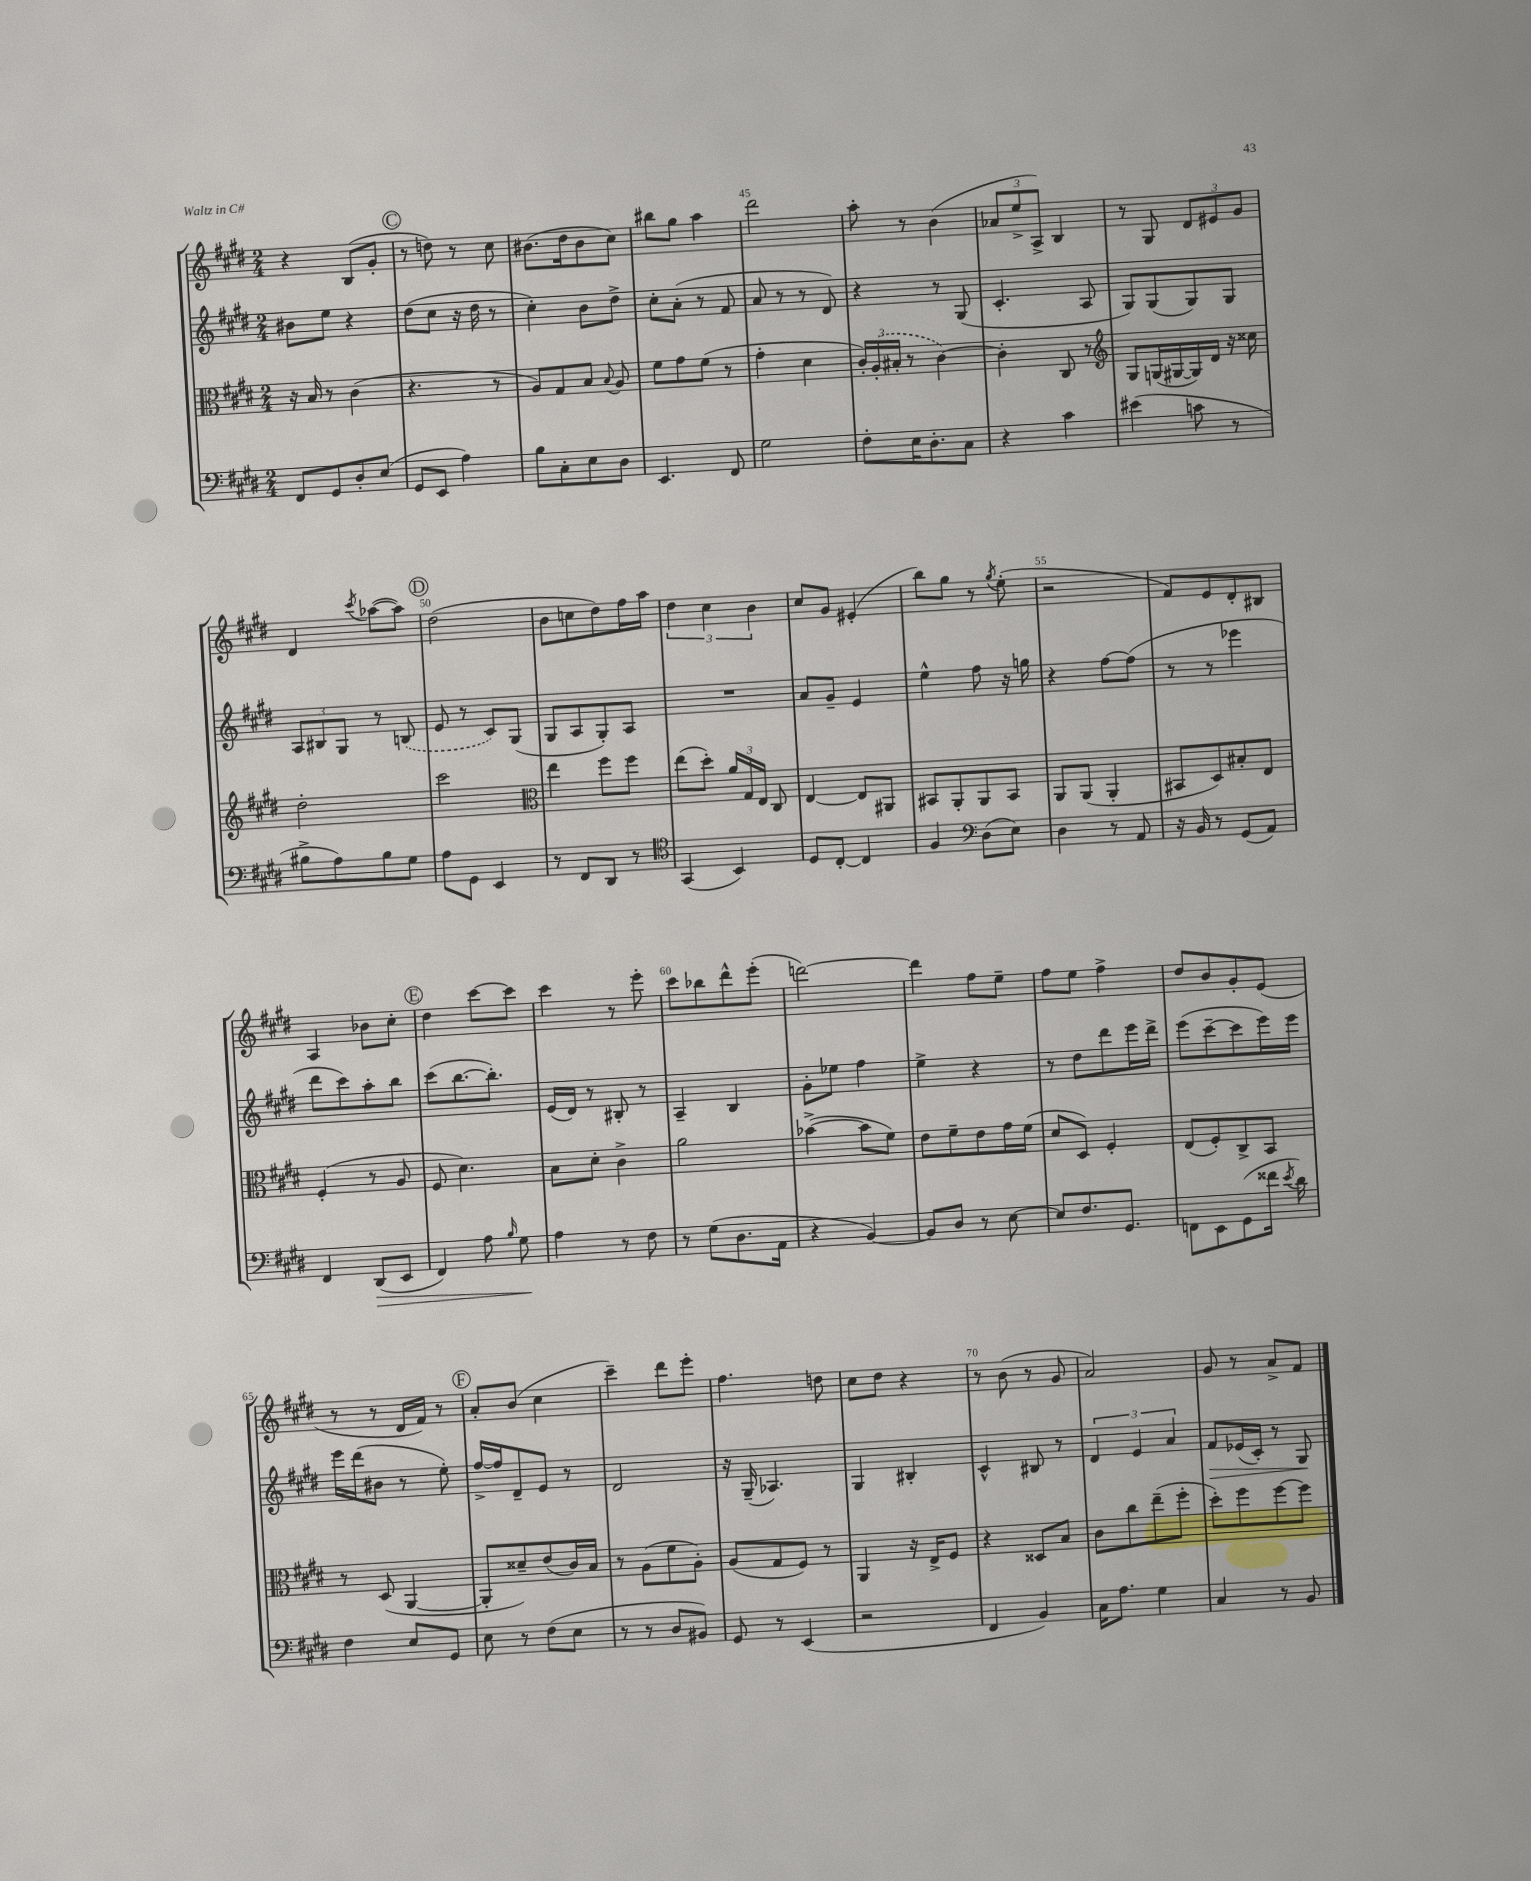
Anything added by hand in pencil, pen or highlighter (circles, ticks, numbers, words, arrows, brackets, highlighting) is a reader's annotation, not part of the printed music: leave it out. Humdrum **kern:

**kern	**kern	**kern	**kern
*staff4	*staff3	*staff2	*staff1
*clefF4	*clefC3	*clefG2	*clefG2
*k[f#c#g#d#]	*k[f#c#g#d#]	*k[f#c#g#d#]	*k[f#c#g#d#]
*M2/4	*M2/4	*M2/4	*M2/4
8FF#/L	16r	8b#\L	4r
.	16B/	.	.
8GG#/	8r	8ee\J	.
8D#'/	(4c#\	4r	(8B/L
(8E/J	.	.	8g#'/J
=	=	=	=
8GG#/L	4.r	(8dd#\L	8r
8EE/J	.	8cc#\J	8dd\)
4A\)	.	16r	8r
.	.	16dd#\	.
.	8r	8r	8cc#\
=	=	=	=
8B\L	8A/L)	4cc#'\)	(8.b#\L
8C#'\	8G#/	.	.
.	.	.	16dd#\k
8E\	8B/J	8b\L	8b#\
.	8qqB/	.	.
8D#\J	8A/	8dd#^\J	8cc#\J)
=	=	=	=
4.EE/	8f#\L	8cc#'\L	8bb#\L
.	8g#\	(8a'\J	8gg#\J
.	(8f#\J	8r	4aa\
8FF#/	8r	8f#/	.
=	=	=	=
2G#\	4g#'\	8a/	2ddd#\
.	.	8r	.
.	4d#\	8r	.
.	.	8d#/)	.
=	=	=	=
8F#'\L	24c#'/LL)	4r	8aa'\
.	(24A'/	.	.
.	24B#'/JJ	.	.
16E\K	8r	.	8r
8.D#'\	.	.	.
.	[4c#\)	8r	(4b\
8C#\J	.	(8G#/	.
=	=	=	=
4r	4c#'\]	4.c#'/	12a-/L
.	.	.	12ee^/
.	.	.	12A^/J)
4c#\	8C#/	.	4B/
.	8r	8A/	.
=	=	=	=
*	*clefG2	*	*
(4e#\	8G#/L	8G#/L)	8r
.	(16G/L	(8G#/	8G#/
.	[16G#/	.	.
8c\	16G#/])	8G#/)	12d#/L
.	16d#/JJ	.	.
.	.	.	12e#/
8r	16r	8G#/J	.
.	.	.	12g#/J
.	16cc##\	.	.
=	=	=	=
8B#^\L	2dd#'\	12A/L	4d#/
.	.	12B#/	.
8A\)	.	.	.
.	.	12G#/J	.
.	.	.	8qccc#/
8B#\	.	8r	([8aa-\L
8G#\J	.	(8B/	8aa-\]J)
=	=	=	=
8A\L	2ccc#\	8e/	(2dd#\
8GG#\J	.	8r	.
4EE/	.	8c#/L)	.
.	.	(8G#/J	.
=	=	=	=
*	*clefC3	*	*
8r	4ee\	8G#/L	8b\L
8FF#/L	.	8A/	8cc\
8DD#/J	8ff#\L	8G#'/)	8dd#\)
8r	8ff#\J	8A/J	16ff#\L
.	.	.	16aa\JJ
=	=	=	=
*clefC4	*	*	*
(4GG#/	(8ee\L	2r	6dd#\
.	8dd#'\J)	.	.
.	.	.	6cc#\
4BB/)	24a/LL	.	.
.	24G#/	.	.
.	24E/JJ	.	6b\
.	8C#/	.	.
=	=	=	=
8D#/L	[4E/	8a/L	8cc#/L
[8C#'/J	.	8g#~/J	8g#/J
4C#/]	8E/]L	4e/	(4e#'/
.	8AA#/J	.	.
=	=	=	=
4F#/	8BB#/L	4ee^^\	8bb\L)
.	8AA'/	.	8gg#\J
*clefF4	*	*	*
(8D#\L	8AA/	8ff#\	8r
.	.	.	8qgg#/
8E\J)	8BB#/J	16r	(8ee'\
.	.	16gg\	.
=	=	=	=
4D#\	8AA/L	4r	2r
.	(8AA/J	.	.
8r	4AA'/	[8ff#\L	.
8AA/	.	(8ff#\]J	.
=	=	=	=
16r	8BB#/L	8r	8f#/L)
16BB/	.	.	.
8r	8D#/)	8r	8e/
(8GG#/L	8B#'/	4eee-\	8d#'/
8AA/J)	8E/J	.	8B#/J
=	=	=	=
4FF#/	(4F#'/	8ddd#\L	4A/
.	.	8ccc#\)	.
(8DD#/L	8r	8aa'\	8b-\L
8EE/J	8A/	8bb\J	8cc#'\J
=	=	=	=
4FF#/)	8F#/	(8ccc#\L	4dd#\
.	4.d#\)	[8.bb\	.
8A\	.	.	[8ccc#\L
.	.	8.bb'\]J)	.
16qqB/	.	.	.
8G#\	.	.	8ccc#\]J
=	=	=	=
4A\	8B\L	(16e/LL	4ccc#\
.	.	16d#/JJ)	.
.	8d#'\J	8r	.
8r	4c#^\	8B#'/	8r
8F#\	.	8r	8eee'\
=	=	=	=
8r	2a\	4A~/	8ccc#\L
(8G#\L	.	.	8bb-\
8.D#\	.	4B/	8ddd#^^\
.	.	.	(8eee'\J
16AA\Jk	.	.	.
=	=	=	=
4r	([4b-^\	8g#'\L	[2ddd\)
.	.	8ee-\J	.
[4BB/)	8b-\]L	4ff#\	.
.	8f#\J)	.	.
=	=	=	=
8BB/]L	8e\L	4ee^\	4ddd\]
8D#/J	8f#~\	.	.
8r	8e\	4r	8ff#\L
[8E\	16g#\L	.	8ee~\J
.	(16f#\JJ	.	.
=	=	=	=
8E/]L	8d#/L	8r	8ff#\L
8.F#/	8D#/J)	8dd#\L	8ee\J
.	4F#'/	8ddd#\	4ff#^\
8.GG#/J	.	.	.
.	.	16eee\L	.
.	.	16ddd#^\JJ	.
=	=	=	=
8FF\L	(8E/L	(8eee\L	8dd#/L
8EE\	8F#'/)	[8ccc#~\	8b/
(8GG#\	8C#^/	8ccc#\]	8g#'/
16f##\Jk	8BB/J	16eee\L)	(8e/J
8qe/	.	.	.
16d#\)	.	16eee\JJ	.
=	=	=	=
4F#\	8r	16eee\LL	8r
.	.	(16ddd#\J	.
.	(8D#/	8b#\J	8r
8E/L	[4AA/	8r	16d#/LL
.	.	.	16f#/JJ)
8GG#/J	.	8ee'\)	8r
=	=	=	=
8E\	8AA'/]L	[16ff#^/LL	8a'/L
.	.	16ff#/]J	.
8r	8d##~/)	8d#~/	(8b/J
(8F#\L	(8e/	8e/J	4cc#\
8E\J	16c#/L)	8r	.
.	16B/JJ	.	.
=	=	=	=
8r	8r	2d#/	4ccc#~\)
8r	(8A\L	.	.
8D#/L	8f#\	.	8ddd#\L
8BB#/J)	8A'\J)	.	8eee'\J
=	=	=	=
8GG#/	(8A/L	16r	4.ff#\
.	.	(16G#~/	.
8r	8G#/	4.A-/)	.
(4EE/	8F#/J)	.	.
.	8r	.	8dd\
=	=	=	=
2r	4AA/	4G#/	8cc#\L
.	.	.	8dd#\J
.	16r	4B#'/	4r
.	16E^/LK	.	.
.	8F#/J	.	.
=	=	=	=
4FF#/	4r	4c#^^/	8r
.	.	.	(8b\
4BB/)	8D##/L	8B#/	8r
.	8B/J	8r	8g#/
=	=	=	=
16C#\LK	8c#\L	6d#/	2a/)
8.A\J	.	.	.
.	8cc#\	.	.
.	.	6e/	.
4G#\	(8ee~\	.	.
.	.	6a/	.
.	8ff#'\J	.	.
=	=	=	=
4C#/	8dd#'\L)	8f#/L	8g#/
.	8ff#\	(16e-/L	8r
.	.	16c#'/JJ)	.
8r	[8ff#\	8r	8a^/L
8BB/	8ff#\]J	8G#/	8f#/J
==	==	==	==
*-	*-	*-	*-
